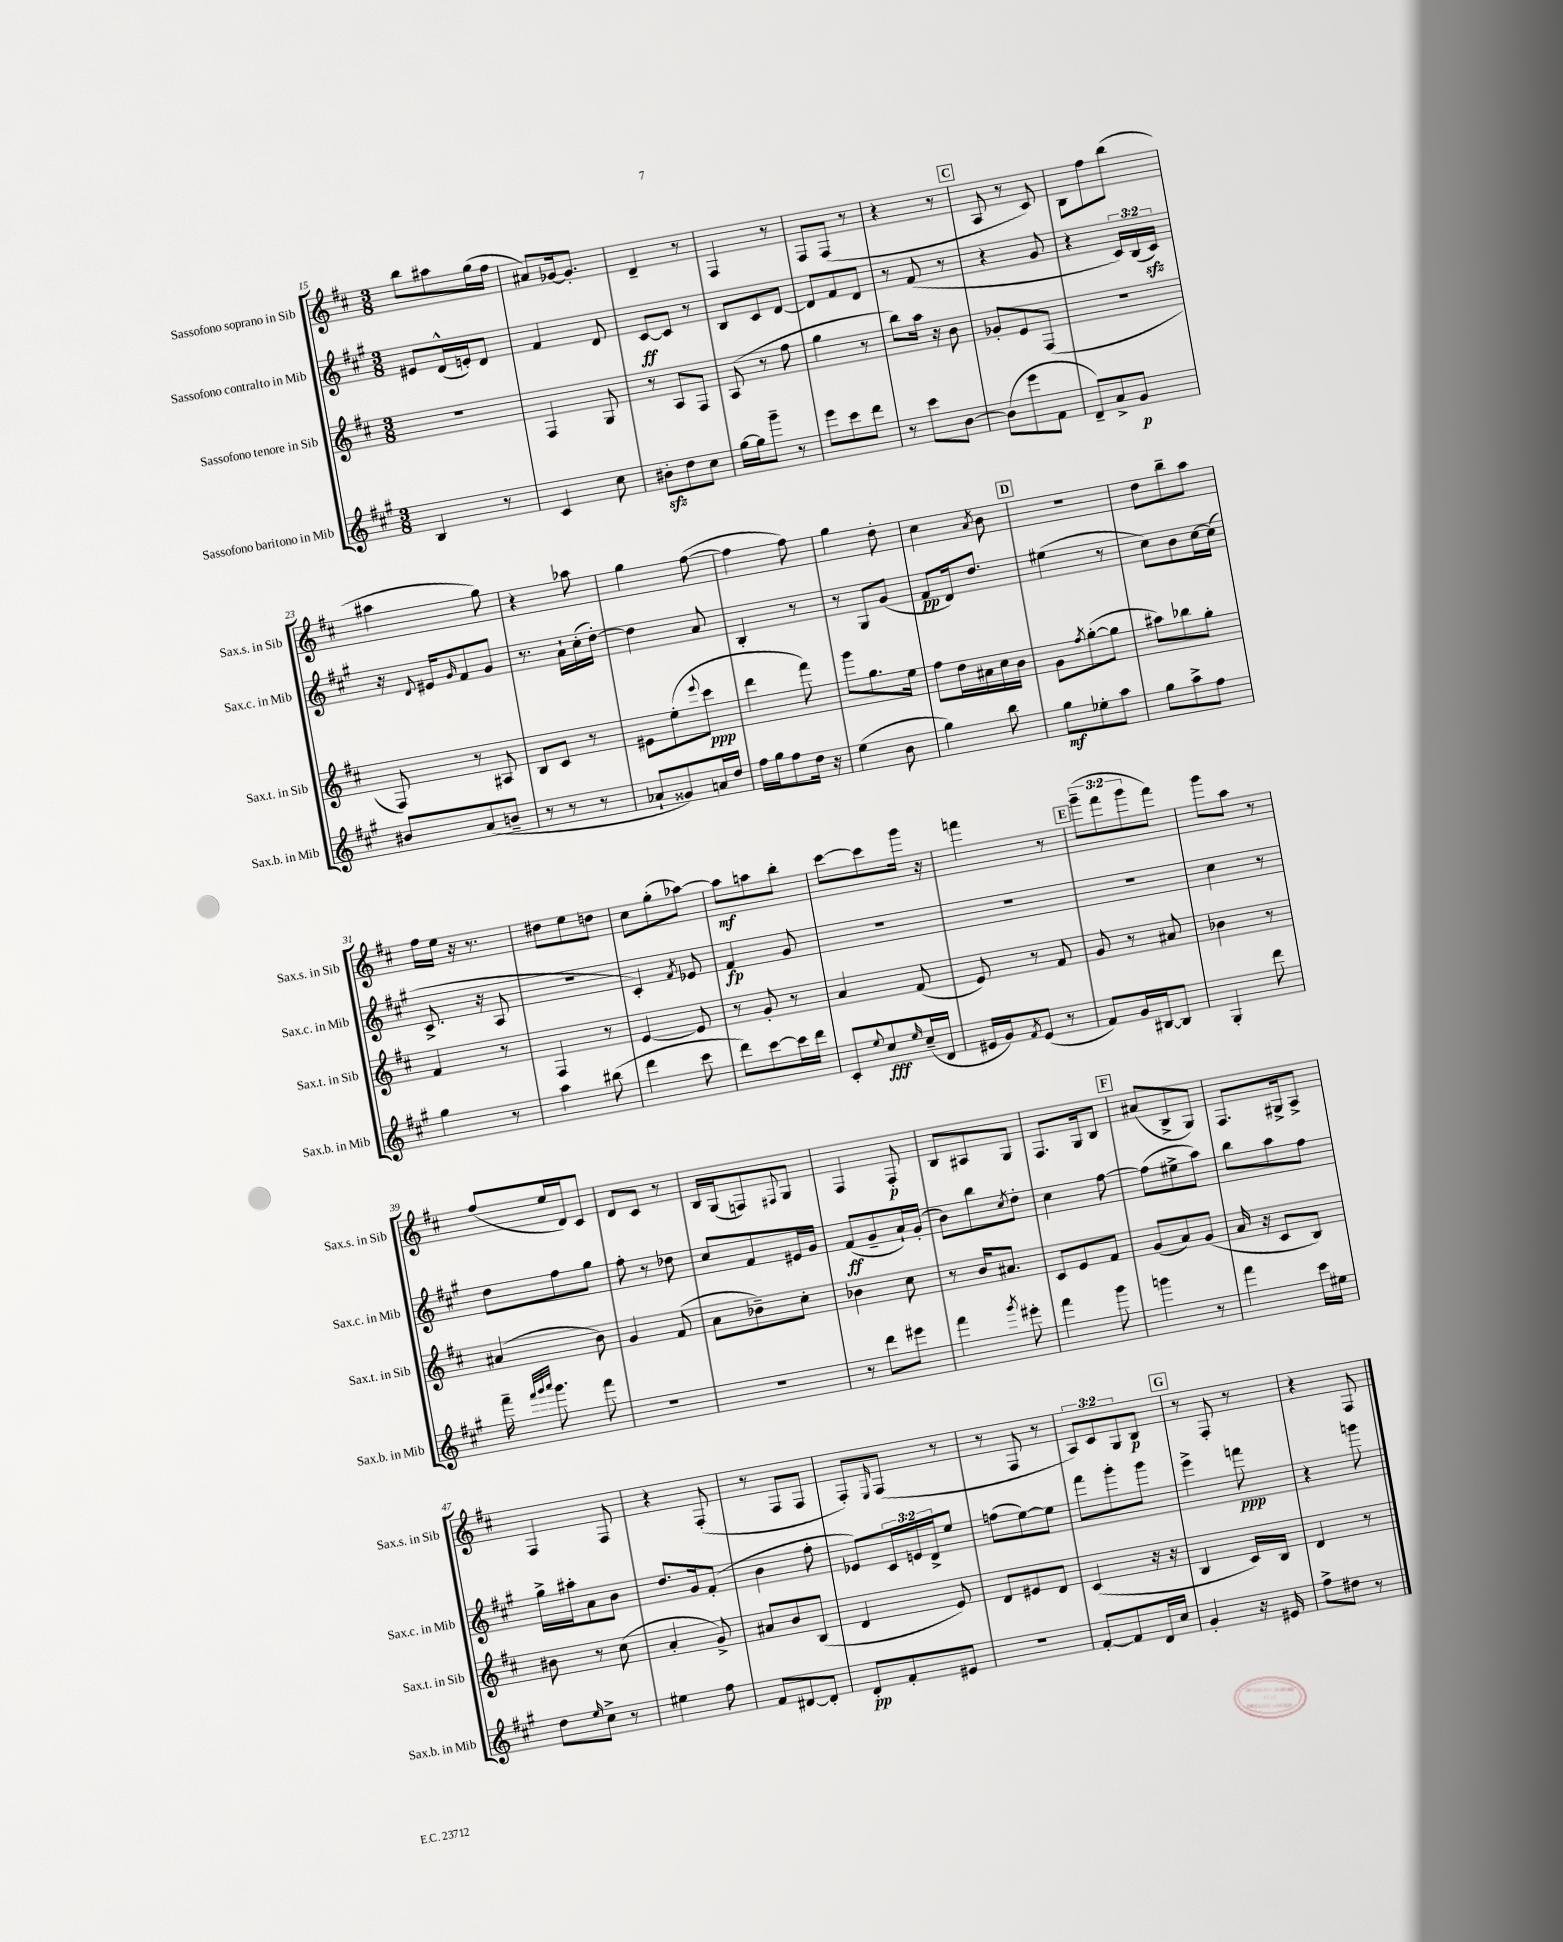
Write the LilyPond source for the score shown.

<<
\new StaffGroup <<
\new Staff = "s0" \with { instrumentName = "Sassofono soprano in Sib" shortInstrumentName = "Sax.s. in Sib" } {
    \clef treble \key d \major \numericTimeSignature \time 3/8 \override Staff.TupletNumber.text = #tuplet-number::calc-fraction-text
    b''8 ais''8 g''16( fis''16 |
    ais'8) ges'16~ ges'8.-. |
    d'4-- r8 |
    fis4 r8 |
    fis8 fis8( r8 |
    r4 r8 |
    \mark \markup { \box "C" } a8 r8 cis'8) |
    b8 fis''8 b''8( |
    ais''4 g''8) |
    r4 aes''8 |
    g''4 fis''8~( |
    fis''4 fis''8) |
    g''4 d''8-. |
    cis''4 \acciaccatura { a'8 } b'8 |
    \mark \markup { \box "D" } R4. |
    d''8 b''8-- a''8 |
    fis''16 e''16 r16 r8. |
    dis''8 e''8 d''8 |
    cis''8 g''8-.( aes''8~) |
    aes''8\mf a''8 b''8-. |
    cis'''8~ cis'''8 g'''16 r16 |
    f'''4 r8 |
    \mark \markup { \box "E" } \tuplet 3/2 { g'''8--( fis'''8 g'''8 } fis'''8) |
    g'''8 a''8 r8 |
    fis''8( e''16 d'16) cis'8 |
    d'8 cis'8 r8 |
    b16 g16( f8) \appoggiatura { fis8 } g8 |
    fis4 fis8-.\p |
    b8 ais8 g8 |
    fis8. g16 b8 |
    \mark \markup { \box "F" } ais'8( b8-> g8) |
    fis8. gis16-> a8-> |
    fis4 fis8 |
    r4 fis8-.( |
    r8 fis8 fis8 |
    fis8-.) \grace { e16 } fis8( r8 |
    r8 fis8 r8 |
    \tuplet 3/2 { a8) cis'8 g8 } b8\p |
    \mark \markup { \box "G" } r8 fis8-. r8 |
    r4 fis8 \bar "|." |
}
\new Staff = "s1" \with { instrumentName = "Sassofono contralto in Mib" shortInstrumentName = "Sax.c. in Mib" } {
    \clef treble \key a \major \numericTimeSignature \time 3/8 \override Staff.TupletNumber.text = #tuplet-number::calc-fraction-text
    eis'8 d'16-^( e'16-.) d'8 |
    fis'4 d'8 |
    cis'8~\ff cis'8 r8 |
    b8 cis'8 d'8~ |
    d'8 fis'8 d'8 |
    r8 fis'8( r8 |
    \mark \markup { \box "C" } r4 gis'8 |
    r4 \tuplet 3/2 { cis'16) b16( cis'16\sfz) } |
    r16 \appoggiatura { d'8 } eis'16 \grace { gis'16 } fis'8 gis'8 |
    r8. a'16-! cis''16-.( d''16~-.) |
    d''4 a'8 |
    b4-. r8 |
    r8 gis8 gis'8( |
    fis'8\pp d'16) d''8. |
    \mark \markup { \box "D" } eis''4( r8 |
    cis''8) b'8 cis''16~ cis''16( |
    cis'8.-> r16 a8 |
    R4. |
    cis'4-.) \acciaccatura { fis'8 } ees'8 |
    fis'4\fp gis'8 |
    R4. |
    R4. |
    \mark \markup { \box "E" } R4. |
    cis''4 r8 |
    d''8 fis''8 gis''8 |
    fis''8-. r8 des''8 |
    cis''8 fis'8 eis'16 gis'16 |
    fis'8\ff( gis'8-- a'16-!) gis'16-.( |
    b'8) b''8 \acciaccatura { cis''8 } d''8-. |
    cis''4 fis''8~ |
    \mark \markup { \box "F" } fis''8( eis''8-> a''8) |
    b''8 a''8 fis''8 |
    gis''16-> ais''16-. a'8 b'8 |
    d''8. gis'16 fis'8-.( |
    b'4 fis''8-. |
    ees'8) \tuplet 3/2 { cis'16 e'16 d'16-> } e''8 |
    f''8( e''8~) e''8 |
    fis'''8 gis'''8-. gis'''8 |
    \mark \markup { \box "G" } e'''4-> f'''8\ppp |
    r4 g'''8 \bar "|." |
}
\new Staff = "s2" \with { instrumentName = "Sassofono tenore in Sib" shortInstrumentName = "Sax.t. in Sib" } {
    \clef treble \key d \major \numericTimeSignature \time 3/8
    R4. |
    fis4 g8 |
    r8 a8 fis8 |
    a8( r8 fis''8 |
    g''4 r8 |
    b''8) a''16 r16 b'8 |
    \mark \markup { \box "C" } ges'8-. e'8 fis8( |
    R4. |
    fis8) r8 ais8 |
    b8 cis'8 r8 |
    eis'8 e''8-.( \appoggiatura { e'''8 } cis'''8\ppp |
    d'''4 fis'''8) |
    g'''8 g''8. e''16 |
    fis''8 d''16 ais'16 cis''16 b'16 |
    \mark \markup { \box "D" } g'8 \acciaccatura { fis''8 } g''8~-.( g''8 |
    ais''8) bes''8 g''8-. |
    fis'4 r8 |
    fis4 r8 |
    e'4~ e'8 |
    r8 g'8-. r8 |
    a'4 fis'8( |
    e'8) r8 fis'8 |
    \mark \markup { \box "E" } g'8 r8 ais'8 |
    bes'4 r8 |
    ais'4( b'8) |
    g'4 fis'8( |
    a'8 bes'8--) cis''8-. |
    bes'4 cis''8 |
    r8 b'16 ais'8. |
    cis'8 e'8 fis'8 |
    \mark \markup { \box "F" } g'8( a'8) g'8( |
    a'16 r16 cis'8 b8) |
    bis'8 r8 cis''8( |
    a'4-. g'8->) |
    ais'8 b'8 b8( |
    d'4 e'8) |
    d'8 eis'8 d'8 |
    cis'4( r16 r16 |
    \mark \markup { \box "G" } b4 cis'16) b16 |
    d'4 r8 \bar "|." |
}
\new Staff = "s3" \with { instrumentName = "Sassofono baritono in Mib" shortInstrumentName = "Sax.b. in Mib" } {
    \clef treble \key a \major \numericTimeSignature \time 3/8
    b4 r8 |
    cis'4 cis''8 |
    bis'8-.\sfz d''8 cis''8 |
    gis''16~ gis''16 gis'''8-- r8 |
    e'''8 cis'''8 d'''8 |
    r8 cis'''8 b'8~ |
    \mark \markup { \box "C" } b'8( e'''8 fis'8 |
    d'8--) a'8-> gis'8\p |
    bis'8 a'8( b'8-- |
    r8 r8 r8 |
    aes'8-! gisis'8) a'16 d''16 |
    fis''16 gis''16 fis''8 d''16 r16 |
    e''4( b'8 |
    gis''4) b''8 |
    \mark \markup { \box "D" } gis''8\mf ees''8-. a''8 |
    gis''8 a''8-> fis''8 |
    gis''4 r8 |
    a''4 bis''8( |
    d'''4 cis'''8 |
    d'''8) cis'''8~ cis'''16 d'''16 |
    cis'8-. \appoggiatura { e''8 } cis''8\fff \grace { e''16 } cis''16--( d'16 |
    eis'16 gis'16) \acciaccatura { fis'8 } eis'8( r8 |
    \mark \markup { \box "E" } fis'8) gis'16 bis16~ bis8 |
    gis4-. d'''8 |
    fis'''16-- \grace { fis'''32 gis'''32 a'''32 } gis'''8. fis'''8 |
    R4. |
    R4. |
    r8 d'''8 eis'''8 |
    fis'''4 \acciaccatura { gis'''8 } eis'''8-. |
    fis'''4 gis'''8 |
    \mark \markup { \box "F" } g'''4 r8 |
    fis'''4 cis'''16 eis''16 |
    d''8 \grace { e''16 } cis''8-> r8 |
    eis''4 fis''8 |
    fis'8 dis'8~ dis'8-. |
    d'8-.\pp fis'8-. eis'8 |
    R4. |
    fis'8~-. fis'8 d'16 cis''16 |
    \mark \markup { \box "G" } gis'4-. r16 eis'16 |
    fis''8-> dis''8 r8 \bar "|." |
}
>>
>>
\layout { \context { \Score currentBarNumber = #15 } }
